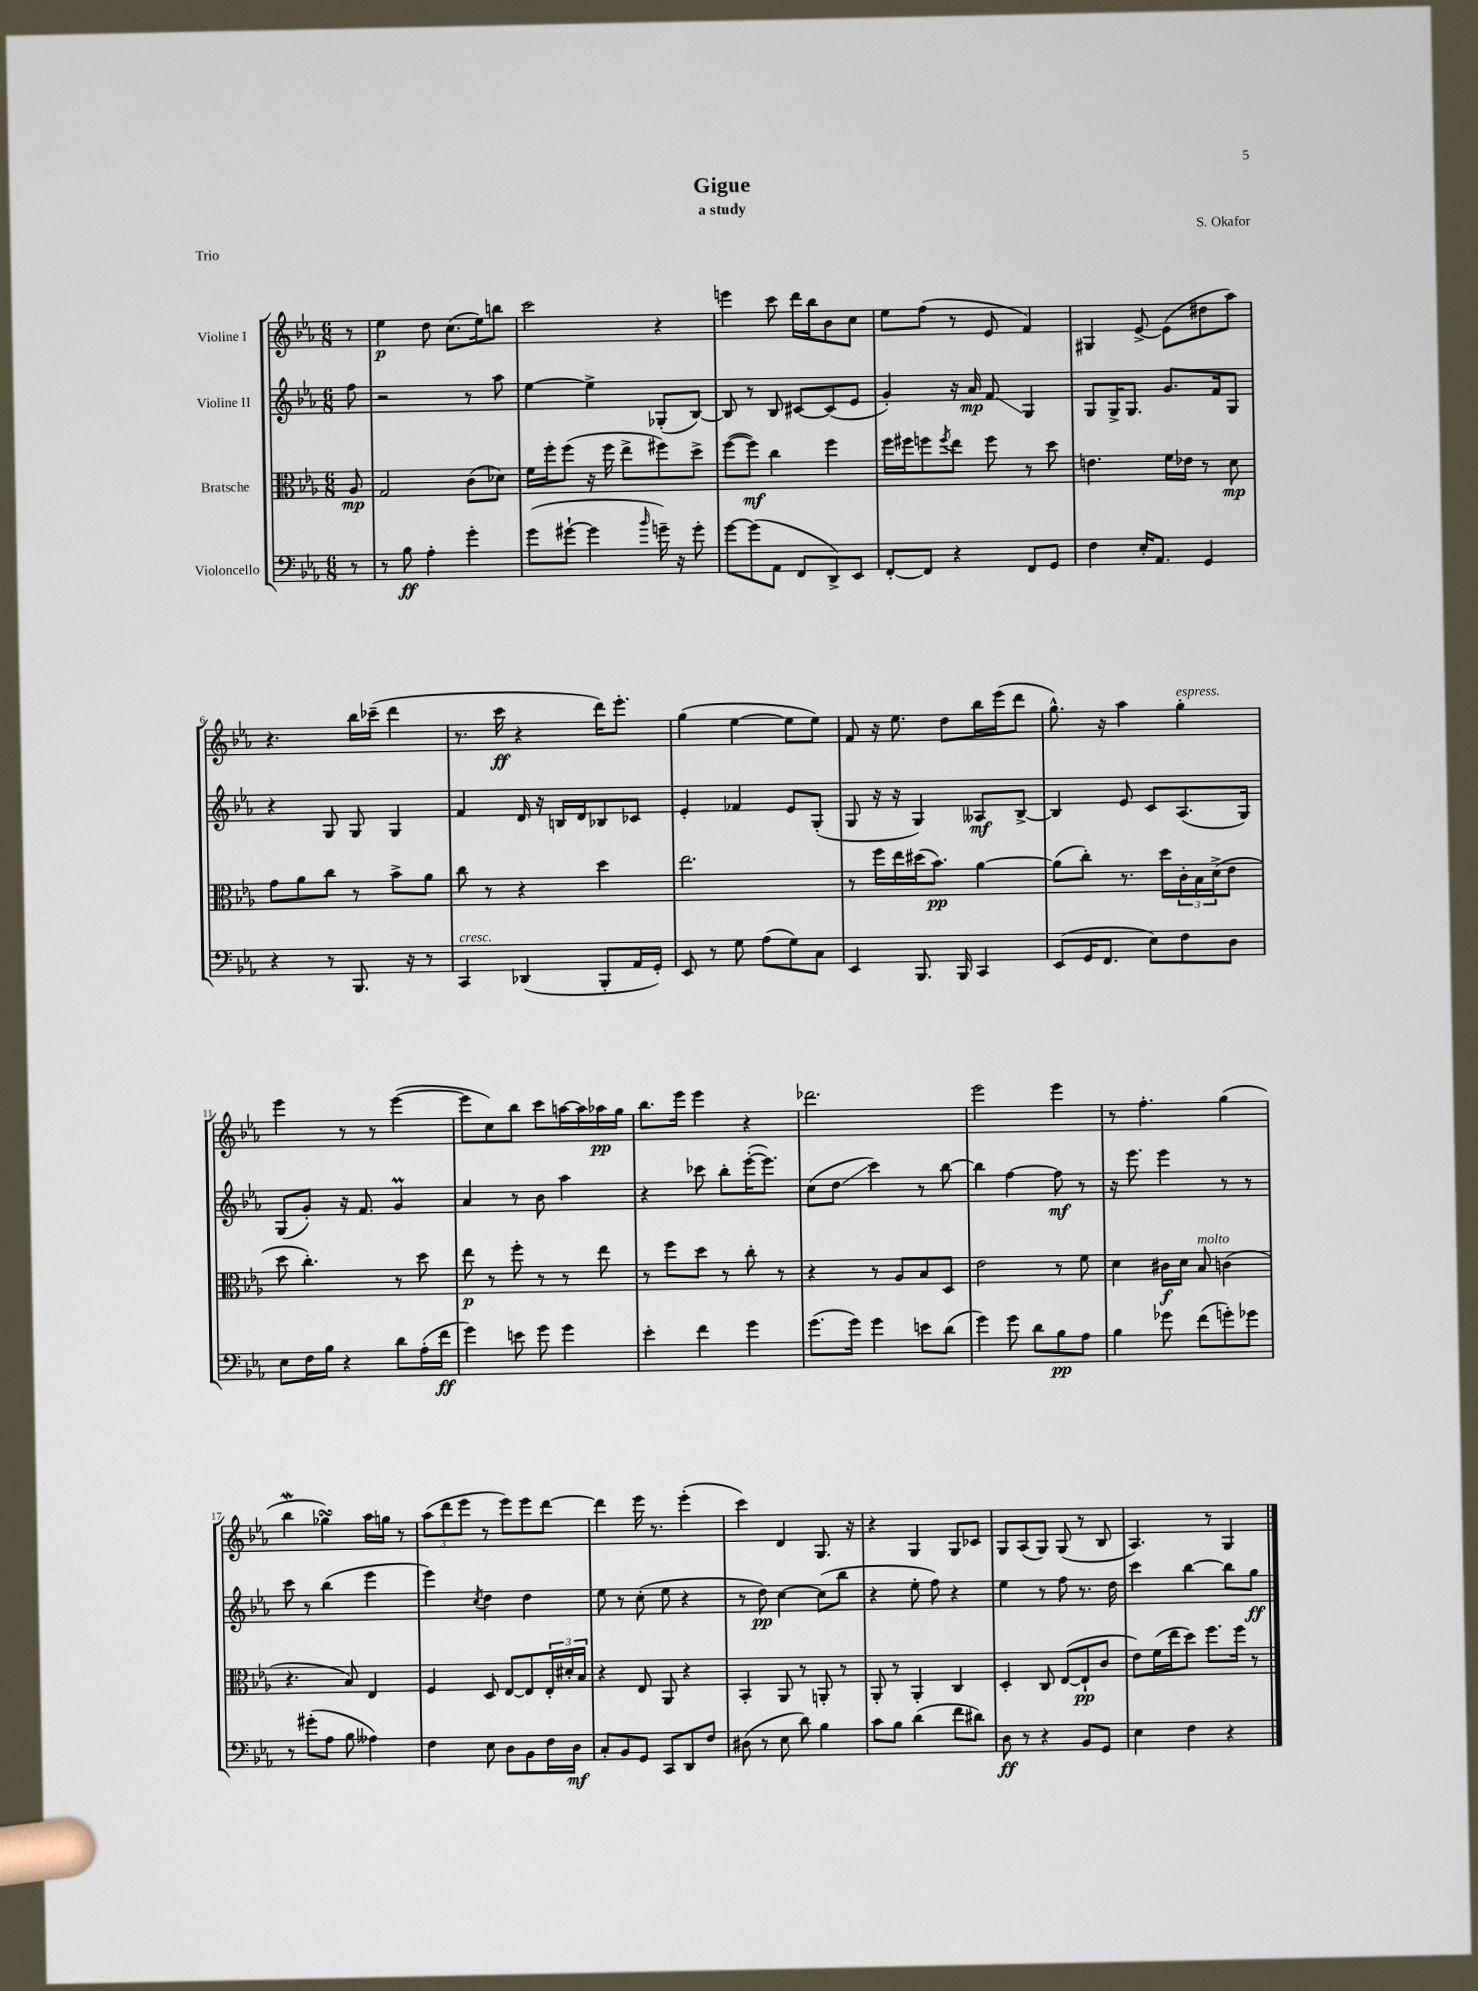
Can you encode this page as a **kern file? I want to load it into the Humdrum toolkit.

**kern	**kern	**kern	**kern
*staff4	*staff3	*staff2	*staff1
*clefF4	*clefC3	*clefG2	*clefG2
*k[b-e-a-]	*k[b-e-a-]	*k[b-e-a-]	*k[b-e-a-]
*M6/8	*M6/8	*M6/8	*M6/8
8r	8A-/	8ff\	8r
=	=	=	=
8r	2G/	2r	4ee-\
8B-\	.	.	.
4A-'\	.	.	8dd\
.	.	.	(8.cc\L
4g'\	(8c\L	8r	.
.	.	.	16ee-\k)
.	8d-\J)	8aa-\	8bb\J
=	=	=	=
(8g\L	16f\LL	[4ee-\	2ccc\
.	16ff'\J	.	.
[8g#`\J	(8ff\J	.	.
4g#\]	16r	4ee-^\]	.
.	16ff\	.	.
.	8ee-^\L	.	.
16qqb-/	.	.	.
16g~\)	8ff#\)	(8G-'/L	4r
16r	.	.	.
8g'\	8dd^\J	[8B-/J)	.
=	=	=	=
[8g\L	([8ff\L	8B-/]	4eee\
(8g\]	8ff\]J)	8r	.
8AA-\J	4cc\	8B-/	8ccc\
8FF/L	.	[8c#/L	16ddd\LL
.	.	.	16bb-\J
8DD^/)	4ff\	(8c#/]	8b-\
8EE-/J	.	8e-/J	8cc\J
=	=	=	=
[8FF'/L	16ff\LL	4g'/)	8ee-\L
.	16ff#\J	.	.
8FF/]J	8ff\	.	(8ff\J
.	8qff/	.	.
4r	8ee-\J	16r	8r
.	.	16a-/	.
.	8ff\	8f/	8e-/
8FF/L	8r	4G/	4f/)
8GG/J	8dd\	.	.
=	=	=	=
4F\	4.e\	8G/L	4G#/
.	.	16G^/K	.
.	.	8.G/J	.
16E-'/LK	.	.	[8e-^/
8.AA-/J	.	.	.
.	16f\LL	8.g/L	(8e-\]L
.	16e-\JJ	.	.
4GG/	8r	.	8dd#\
.	.	16f/k	.
.	8d\	8G/J	8aa-\J)
=	=	=	=
4r	8g\L	4r	4.r
.	8a-\	.	.
8r	8cc\J	8G/	.
8.BBB-/	8r	8G/	16bb-\LL
.	.	.	(16ccc-~\JJ
.	8b-^\L	4G/	4ddd\
16r	.	.	.
8r	8a-\J	.	.
=	=	=	=
4CC/	8cc\	4f/	8.r
.	8r	.	.
.	.	.	16ccc\
(4DD-/	4r	16d/	4r
.	.	16r	.
.	.	16B/LL	.
.	.	16d/J	.
8BBB-'/L	4dd\	8B-/	16ddd\LK)
.	.	.	8.eee-'\J
16AA-/L	.	8c-/J	.
16GG'/JJ)	.	.	.
=	=	=	=
8EE-/	2.ee-\	4e-'/	(4gg\
8r	.	.	.
8G\	.	4f-/	[4ee-\
(8A-\L	.	.	.
8G\)	.	8e-/L	8ee-\]L
8C\J	.	(8G'/J	8ee-\J)
=	=	=	=
4EE-/	8r	8G/	8f/
.	16ff\LL	16r	16r
.	16ee-\	16r	8.ee-\
8.BBB-/	(16dd#\J	4G/)	.
.	8.b-\J)	.	.
.	.	.	8dd\L
16BBB-/	.	.	.
4CC/	[4a-\	8A--/L	16bb-\L
.	.	.	(16eee-\J
.	.	[8B-^/J	8ddd\J
=	=	=	=
(8EE-/L	(8a-\]L	4B-/]	8.gg^^\)
16GG/K	8cc'\J)	.	.
8.FF/J	.	.	16r
.	8.r	8e-/	4aa-\
8E-\L)	.	8c/L	.
.	16dd\LL	.	.
8F\	24c'\	(8.A-/	4gg'\
.	24B-\	.	.
.	(24d^\J	.	.
8D\J	8e-\J	.	.
.	.	16G/Jk)	.
=	=	=	=
8E-\L	8dd\	(8G/L	4eee-\
16F\L	4.cc'\)	8g'/J)	.
16B-\JJ	.	.	.
4r	.	16r	8r
.	.	8.f/	.
.	.	.	8r
8d\L	8r	4g/	([4eee-\
(16A-'\L	8dd\	.	.
16f\JJ	.	.	.
=	=	=	=
4g\)	8ee-\	4a-/	8eee-\]L
.	8r	.	8cc\)
8e\	8ff'\	8r	8bb-\J
8g\	8r	8b-\	8ccc\L
4g\	8r	4aa-\	[16aa\L
.	.	.	16aa\]
.	8ee-\	.	16aa-\
.	.	.	16gg\JJ
=	=	=	=
4e-'\	8r	4r	8.bb-\L
.	8ff\L	.	.
.	.	.	16eee-\Jk
4f\	8dd\J	8ccc-\	4eee-\
.	8r	8bb-'\L	.
4g\	8cc'\	([16eee-'\K	4r
.	.	8.eee-\]J)	.
.	8r	.	.
=	=	=	=
(8.g\L	4r	(8cc\L	2.ddd-\
.	.	8dd\J	.
16g\Jk)	.	.	.
4g\	8r	4ccc\)	.
.	8A-/L	.	.
8e\L	8B-/	8r	.
(8d\J	8D/J	[8bb-\	.
=	=	=	=
4g\)	2e-\	4bb-\]	2eee-\
8g\	.	[4ff\	.
8d\L	.	.	.
8B-\	8r	8ff\]	4eee-\
8A-\J	8f\	8r	.
=	=	=	=
4B-\	4d\	16r	8r
.	.	8.eee-\	.
.	.	.	4.ff'\
8g-\	16c#\LL	4eee-\	.
.	16d\JJ	.	.
(8f\L	8B-/	.	.
8g'\)	(4c\	8r	(4gg\
8g-\J	.	8r	.
=	=	=	=
8r	4.r	8ccc\	4bb-\
(8g#'\L	.	8r	.
8A-\J	.	(4bb-\	4gg-\)
8B-\	8B-/)	.	.
4A--\)	4E-/	4eee-\	16aa-\LL
.	.	.	16gg\JJ
.	.	.	8r
=	=	=	=
4F\	4F/	4eee-\)	(12aa-\L
.	.	.	12ddd\
.	.	.	12eee-\J
.	.	8qcc/	.
8E-\	8D/	4dd\	8r
8D\L	[8E-/L	.	8eee-\L)
8BB-\	8E-/]	4dd\	8eee-\
16F\L	24E-'/L	.	[8ddd\J
.	24d#'/	.	.
16D\JJ	.	.	.
.	24B-/JJ	.	.
=	=	=	=
8C'/L	4r	8ee-\	4ddd\]
8BB-/	.	8r	.
8GG/J	8E-/	(8cc'\	16eee-\
.	.	.	8.r
8CC/L	8AA-/	8ee-\	.
8DD/	4r	4r	(4eee-'\
8F/J	.	.	.
=	=	=	=
(8D#\	4BB-'/	8r	4ccc\)
8r	.	8dd\)	.
8E-\	8AA-/	[4cc\	4d/
8d\)	8r	.	.
4B-\	8AA'/	(8cc\]L	8.G/
.	8r	8bb-\J	.
.	.	.	16r
=	=	=	=
8c\L	8AA-'/	4r	4r
8B-\J	8r	.	.
(4d\	4AA-'/	8ee-'\	4G/
.	.	8ff\)	.
8f\L	4C/	4r	8G/L
8d#\J)	.	.	8c-/J
=	=	=	=
8D\	4D'/	4ee-\	8G/L
8r	.	.	(8A-/
4r	8C/	8r	8G/J)
.	([8E-/L	8ff\	(8G/
8BB-/L	8E-`/]	8.r	8r
8GG/J	8c/J	.	8B-/
.	.	16dd\	.
=	=	=	=
4E-\	8e-\L)	4ccc\	4.A-/)
.	(16f\L	.	.
.	16ee-\J	.	.
4F\	8dd\J)	[4bb-\	.
.	8.ff\L	.	8r
4r	.	8bb-\]L	4G/
.	16ff\Jk	.	.
.	8r	8gg\J	.
==	==	==	==
*-	*-	*-	*-
